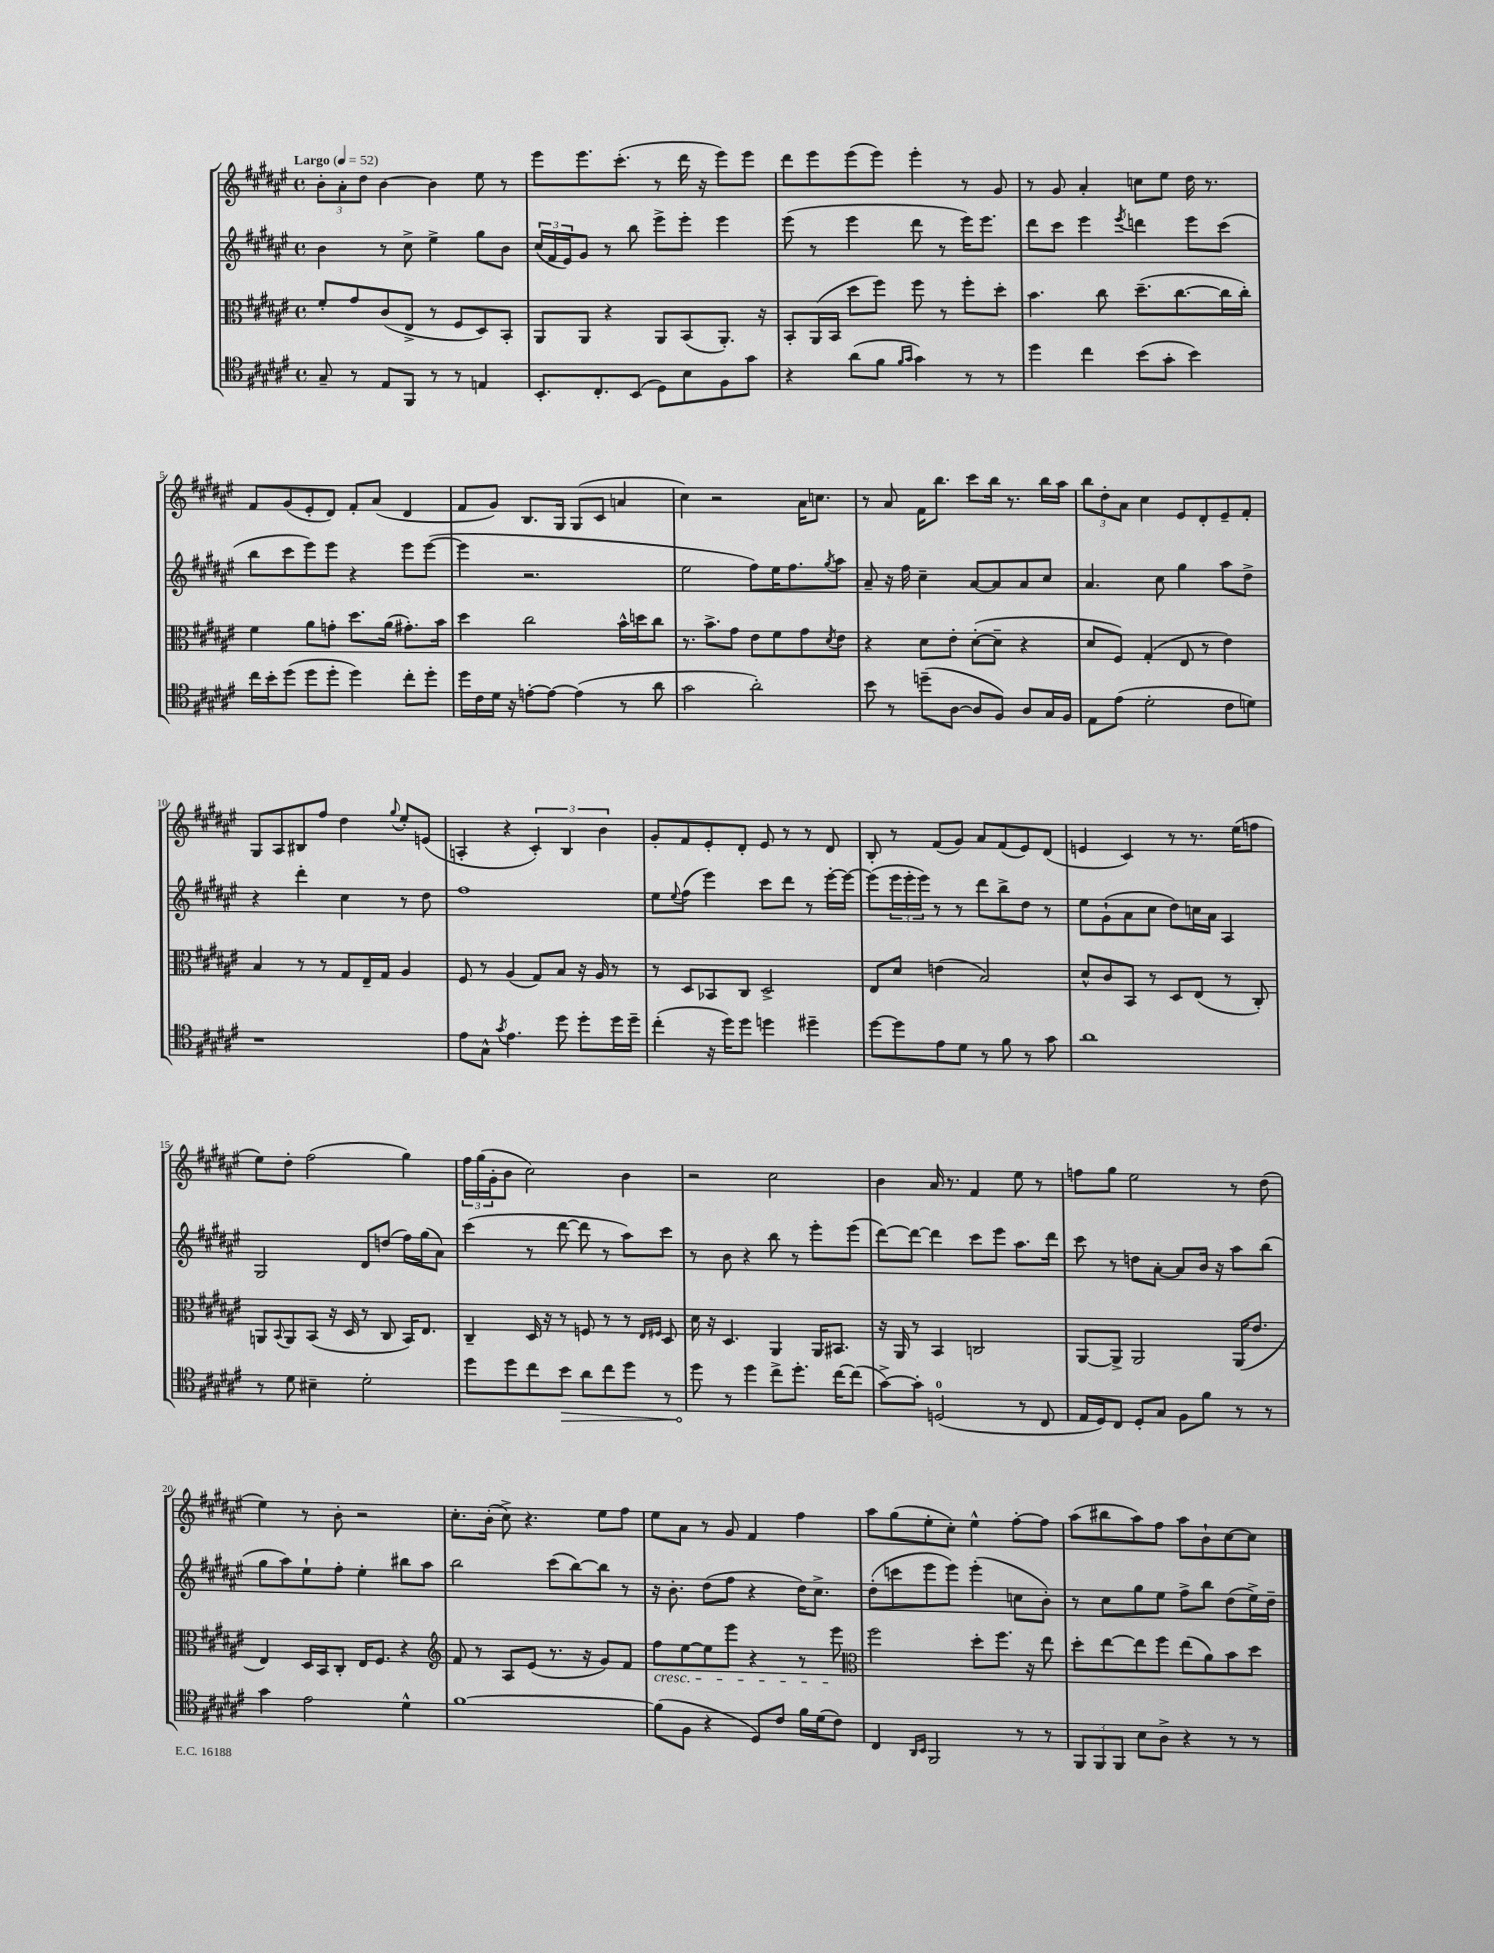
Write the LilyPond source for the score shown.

<<
\new StaffGroup <<
\new Staff = "s0" {
    \clef treble \key fis \major \defaultTimeSignature \time 4/4 \tempo "Largo" 4 = 52
    \tuplet 3/2 { b'8-. ais'8-. dis''8 } b'4~ b'4 eis''8 r8 |
    eis'''8 eis'''8. cis'''8.-.( r8 dis'''16 r16 eis'''8) eis'''8 |
    dis'''8 eis'''8 eis'''8( eis'''8) eis'''4-. r8 gis'8 |
    r8 gis'8 ais'4-. c''8 eis''8 dis''16 r8. |
    fis'8 gis'8( eis'8-. dis'8) fis'8-. ais'8( dis'4 |
    fis'8 gis'8) b8. gis16 gis8( cis'8 a'4 |
    cis''4) r2 ais'16 c''8. |
    r8 ais'8 fis'16 b''8. cis'''8 b''16 r8. b''16 ais''16 |
    \tuplet 3/2 { b''8 dis''8-. ais'8 } cis''4 eis'8 dis'8-. eis'8-- fis'8-. |
    gis8 ais8 bis8 fis''8 dis''4 \appoggiatura { gis''8 } eis''8-. e'8( |
    a4-. r4 \tuplet 3/2 { cis'4-.) b4 b'4 } |
    gis'8-. fis'8 eis'8-. dis'8-. eis'8 r8 r8 dis'8 |
    b8-. r8 fis'8( gis'8) ais'8 fis'8( eis'8) dis'8( |
    e'4 cis'4) r8 r8. eis''16( f''8 |
    eis''8) dis''8-. fis''2( gis''4) |
    \tuplet 3/2 { fis''16 gis''16( gis'16-. } b'8 cis''2) b'4 |
    r2 cis''2 |
    b'4 ais'16 r8. fis'4 eis''8 r8 |
    f''8 gis''8 eis''2 r8 dis''8( |
    eis''4) r8 b'8-. r2 |
    cis''8.-. b'16-.( cis''8->) r4. eis''8 fis''8 |
    eis''8 ais'8 r8 gis'8 fis'4 fis''4 |
    ais''8 gis''8( eis''8-. cis''8-.) eis''4-^ fis''8~-. fis''8 |
    ais''8( bis''8 ais''8) fis''8 ais''8 b'8-! cis''8~ cis''8 \bar "|." |
}
\new Staff = "s1" {
    \clef treble \key fis \major \defaultTimeSignature \time 4/4
    b'4 r8 cis''8-> eis''4-> gis''8 b'8 |
    \tuplet 3/2 { cis''16( fis'16 eis'16) } gis'8 r8 b''8 eis'''8-> eis'''8-. eis'''4 |
    eis'''8( r8 eis'''4 dis'''8 r8 eis'''16) eis'''8. |
    dis'''8 cis'''8 eis'''4 \acciaccatura { eis'''8 } d'''4 eis'''8 cis'''8( |
    b''8 cis'''8 eis'''8) eis'''8 r4 eis'''8 eis'''8~( |
    eis'''4 r2. |
    eis''2 fis''8) eis''16 fis''8. \acciaccatura { gis''8 } ais''8 |
    ais'8-- r16 fis''16 cis''4-- ais'8~ ais'8 ais'8 cis''8 |
    ais'4. cis''8 gis''4 ais''8 dis''8-> |
    r4 dis'''4-. cis''4 r8 dis''8 |
    fis''1 |
    eis''8 \appoggiatura { eis''8 } fis''8( eis'''4) cis'''8 dis'''8 r8 eis'''16~-. eis'''16~ |
    eis'''8( \tuplet 3/2 { eis'''16 eis'''16-. eis'''16) } r8 r8 dis'''8 b''8-> dis''8 r8 |
    eis''8 gis'8-!( ais'8 cis''8 dis''8) c''16 ais'16 ais4 |
    gis2 dis'8 d''8( fis''16) gis''16( ais'8) |
    cis'''4( r8 dis'''8~ dis'''8 r8 ais''8) cis'''8 |
    r8 b'8 r4 b''8 r8 eis'''8-. eis'''8( |
    dis'''8~) dis'''8~ dis'''4 cis'''8 eis'''8 ais''8. dis'''16 |
    cis'''8 r8 d''8 ais'8~-. ais'8 b'16 r16 ais''8 b''8( |
    gis''8 ais''8) eis''8-! fis''8-. eis''4-. bis''8 ais''8 |
    b''2 cis'''8( b''8~) b''8 r8 |
    r16 b'8.-. dis''8( fis''8 r4 dis''16) cis''8.-> |
    dis''8-.( c'''8 eis'''8 eis'''8) eis'''4-.( c''8 b'8-.) |
    r8 cis''8 gis''8 eis''8 fis''8-> b''8 dis''8( eis''16->) dis''16-- \bar "|." |
}
\new Staff = "s2" {
    \clef alto \key fis \major \defaultTimeSignature \time 4/4
    fis'8-. gis'8 cis'8( eis8-> r8 fis8 dis8) b,8-. |
    ais,8 ais,8 r4 ais,8 b,8( ais,8.-.) r16 |
    b,8-. ais,16( b,16 dis''8 fis''8) fis''8 r8 fis''8-. dis''8-. |
    b'4. cis''8 dis''8.--( cis''8.~ cis''16 cis''16-.) |
    fis'4 ais'8 g'8-. dis''8. ais'16( gis'8.-.) b'16 |
    dis''4 cis''2 b'16-^ d''16 cis''8 |
    r8. b'8.-> gis'8 eis'8 fis'8 gis'8 \acciaccatura { dis'8 } eis'8 |
    r4 dis'8 eis'8-. dis'8~-.( dis'8-- r4 |
    dis'8 fis8) gis4-.( eis8 r8 eis'4) |
    b4 r8 r8 gis8 eis16-- gis16 ais4 |
    fis8 r8 ais4( gis8) b8 r16 ais16 r8 |
    r8 dis8 bes,8 cis8 dis2-> |
    eis8 dis'8 e'4( b2) |
    dis'8-^ cis'8 b,8 r8 dis8 eis8( r8 cis8-.) |
    a,8 \appoggiatura { b,8 } a,8 b,8( r16 dis16 r8 cis8 b,16) eis8. |
    cis4-- dis16 r16 r8 f8 r8 r8 \grace { eis16 fis16 } dis8 |
    dis'16 r16 dis4. ais,4 ais,16 bis,8. |
    r16 ais,16 r8 b,4 c2 |
    ais,8~ ais,8-> ais,2 ais,16( eis'8. |
    eis4) dis16 b,16 cis8-. eis16 fis8. r4 |
    \clef treble fis'8 r8 ais8 eis'8( r8. r16 gis'8) fis'8 |
    fis''8\cresc eis''8~ eis''8 eis'''8 r4 r8 eis'''8\! |
    \clef alto fis''2 dis''8-. fis''8. r16 eis''8 |
    dis''8-. eis''8~ eis''8 fis''8 eis''8( ais'8) b'8 dis''8 \bar "|." |
}
\new Staff = "s3" {
    \clef tenor \key fis \major \defaultTimeSignature \time 4/4
    gis8-- r8 eis8 fis,8 r8 r8 e4 |
    b,8.-. cis8.-. b,8( dis8) b8 fis8 gis'8 |
    r4 ais'8( fis'8 \grace { fis'16 gis'16 } gis'4) r8 r8 |
    dis''4 cis''4 b'8( gis'8-. b'4) |
    cis''16 b'16-. dis''8( dis''8 dis''8-. dis''4) cis''8-. dis''8-. |
    dis''16 cis'16 dis'16 r16 e'8~-. e'8~ e'4( r8 ais'8 |
    gis'2 ais'2-.) |
    b'8 r8 d''8--( ais8~ ais8 fis8) ais8 gis16 fis16 |
    eis8 eis'8( dis'2-. cis'8 d'8) |
    r1 |
    eis'8 gis8-^ \acciaccatura { gis'8 } eis'4. dis''8 dis''8-. dis''16 dis''16-- |
    cis''4-.( r16 dis''16) dis''8 d''4 dis''4-- |
    dis''8~ dis''8 eis'8 dis'8 r8 fis'8 r8 gis'8 |
    ais'1 |
    r8 dis'8 bis4-- dis'2-. |
    dis''8 dis''8 cis''8 \once \override Hairpin.circled-tip = ##t b'8\> ais'8 cis''8 dis''8 r8 |
    dis''8\! r8 dis''4 cis''8-> dis''8.-. cis''16~ cis''8( |
    gis'8~->) gis'8-. d2-0( r8 cis8 |
    eis16 dis16) cis8 dis8-. gis8 fis8 fis'8 r8 r8 |
    gis'4 eis'2 dis'4-^ |
    fis'1~ |
    fis'8( fis8 r4 dis8) cis'8 fis'16 dis'16( cis'8) |
    cis4 \grace { ais,16 b,16 } fis,2 r8 r8 |
    \tuplet 3/2 { fis,8 fis,8 fis,8 } b8 ais8-> r4 r8 r8 \bar "|." |
}
>>
>>
